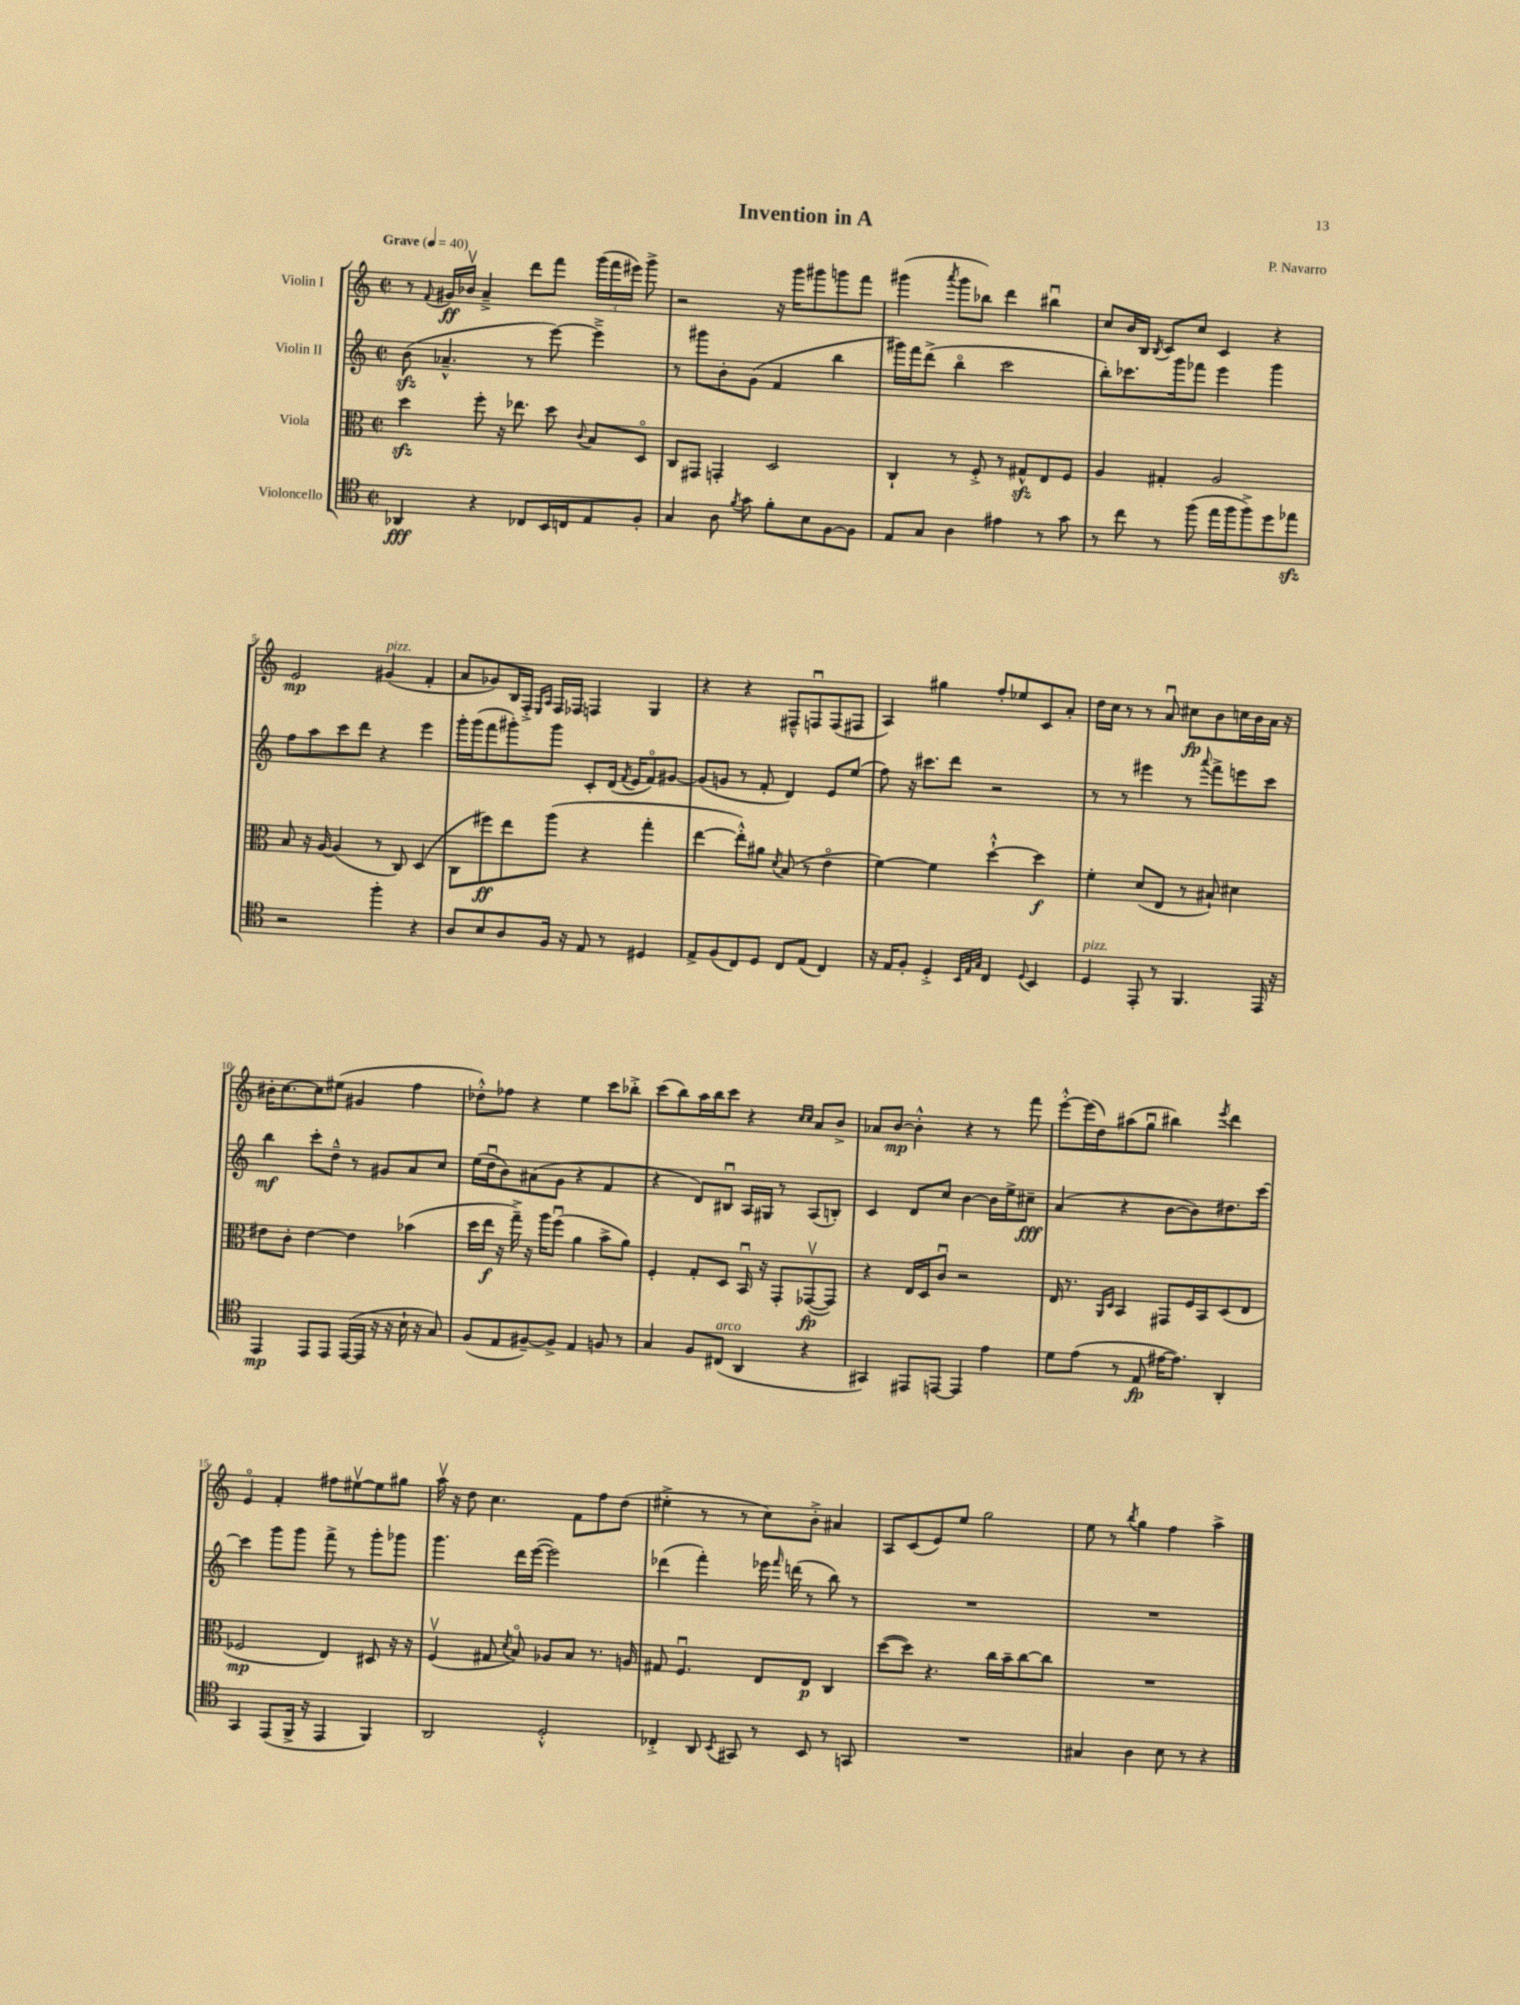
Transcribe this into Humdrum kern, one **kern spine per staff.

**kern	**dynam	**kern	**dynam	**kern	**dynam	**kern	**dynam
*part4	*part4	*part3	*part3	*part2	*part2	*part1	*part1
*staff4	*staff4	*staff3	*staff3	*staff2	*staff2	*staff1	*staff1
*I"Violoncello	*	*I"Viola	*	*I"Violin II	*	*I"Violin I	*
*clefC4	*	*clefC3	*	*clefG2	*	*clefG2	*
*k[]	*	*k[]	*	*k[]	*	*k[]	*
*M2/2	*	*M2/2	*	*M2/2	*	*M2/2	*
*met(c|)	*	*met(c|)	*	*met(c|)	*	*met(c|)	*
*MM40	*	*MM40	*	*MM40	*	*MM40	*
=1	=1	=1	=1	=1	=1	=1	=1
!	!	!	!	!	!	!LO:TX:a:B:t=Grave	!
4AA-X/	fff	4ddzz\	.	(8bzz\	.	8r	.
.	.	.	.	.	.	8qqf/	.
.	.	.	.	4.a-X~^^/	.	16g#X/LL	ff
.	.	.	.	.	.	16b-Xv/JJ	.
4r	.	8ff'\	.	.	.	4a~^/	.
.	.	16r	.	.	.	.	.
.	.	8.ee-X\	.	.	.	.	.
8C-X/L	.	.	.	8r	.	8ddd\L	.
16BB/L	.	8dd\	.	[8eee\)	.	8fff\J	.
16Cn/J	.	.	.	.	.	.	.
.	.	8qqc/	.	.	.	.	.
8E/	.	8B/L	.	4eee~^\]	.	(24ggg\LL	.
.	.	.	.	.	.	24fff\	.
.	.	.	.	.	.	24eee#X\JJ)	.
8F'/J	.	8D/J	.	.	.	8ggg^\	.
=2	=2	=2	=2	=2	=2	=2	=2
4G/	.	8C/L	.	8r	.	2r	.
.	.	8GG#X/J	.	8ggg#X\L	.	.	.
8A\	.	4GGn'/	.	8b'\	.	.	.
8qf/	.	.	.	.	.	.	.
8g\	.	.	.	(8g\J	.	.	.
8f'\L	.	2D/	.	4f/	.	16r	.
.	.	.	.	.	.	16ggg\KL	.
8B\	.	.	.	.	.	8ggg#X\	.
[8F\	.	.	.	4bb\	.	8gggn\	.
8F\J]	.	.	.	.	.	8fff\J	.
=3	=3	=3	=3	=3	=3	=3	=3
8E/L	.	4C`/	.	16ggg#X\LL)	.	(4ggg#X\	.
.	.	.	.	16fff\J	.	.	.
8G/J	.	.	.	(8ddd^\J	.	.	.
.	.	.	.	.	.	8qaaa/	.
4A\	.	8r	.	4bb\	.	8ggg#\L	.
.	.	8F'^/	.	.	.	8bb-X\J)	.
4e#X\	.	8r	.	2ccc\	.	4ddd\	.
.	.	8G#Xzz^^/L	.	.	.	.	.
8r	.	8E/	.	.	.	4bb#Xu\	.
8g\	.	8F/J	.	.	.	.	.
=4	=4	=4	=4	=4	=4	=4	=4
8r	.	4A/	.	8bb'\L)	.	8cc/L	.
8cc\	.	.	.	8.ccc-X\	.	16b/L	.
.	.	.	.	.	.	16B/JJ	.
.	.	.	.	.	.	8qB/	.
8r	.	4G#X'/	.	.	.	8c/L	.
.	.	.	.	16ggg\k	.	.	.
(8ff\	.	.	.	8fff-X\J	.	8cc/J	.
16ee\LL	.	2A/	.	4eee\	.	4c/	.
16ff\J	.	.	.	.	.	.	.
8ff^\)	.	.	.	.	.	.	.
8dd\	.	.	.	4ggg\	.	4r	.
8ee-Xzz\J	.	.	.	.	.	.	.
!!LO:LB:g=z
=5	=5	=5	=5	=5	=5	=5	=5
2r	.	8B/	.	8ff\L	.	2e/	mp
.	.	16r	.	8aa\	.	.	.
.	.	[16A/	.	.	.	.	.
.	.	(4A/]	.	8ccc\	.	.	.
.	.	.	.	8ddd\J	.	.	.
!	!	!	!	!	!	!LO:TX:a:i:t=pizz.	!
4ff'\	.	8r	.	4r	.	(4g#X/	.
.	.	8C/)	.	.	.	.	.
4r	.	(4D/	.	4eee\	.	4f'/	.
=6	=6	=6	=6	=6	=6	=6	=6
8A/L	.	8C\L	.	16ggg'\LL	.	8a/L	.
.	.	.	.	(16ggg\J	.	.	.
8B/	.	8ff#X\)	ff	8fff\	.	8g-X/)	.
8A/	.	8ee\	.	8ggg#X'\)	.	16B/L	.
.	.	.	.	.	.	16F'^/JJ	.
.	.	.	.	.	.	16qqE/LL	.
.	.	.	.	.	.	16qqA/JJ	.
16F/Jk	.	(8aa\J	.	8ggg#\J	.	16F/LL	.
16r	.	.	.	.	.	16F-X/JJ	.
8E/	.	4r	.	8c'/L	.	4Fn/	.
8r	.	.	.	(16d/Jk	.	.	.
.	.	.	.	8qf/	.	.	.
.	.	.	.	16e/KL	.	.	.
4D#X/	.	4gg'\	.	8f/)	.	4G/	.
.	.	.	.	[8g#X/J	.	.	.
=7	=7	=7	=7	=7	=7	=7	=7
8E^/L	.	[4ee\	.	(8g#/L]	.	4r	.
(8F/	.	.	.	8gn/J	.	.	.
8C/)	.	8ee'^^\L])	.	8r	.	4r	.
8D/J	.	8a#X\J	.	8f'/	.	.	.
.	.	8qd/	.	.	.	.	.
8C/L	.	(8B/	.	4d/)	.	8F#X~^^/L	.
(8E/J	.	8r	.	.	.	8Fnu/	.
4C/)	.	4e\	.	8e/L	.	(8F/	.
.	.	.	.	(8ee/J	.	8F#X/J	.
=8	=8	=8	=8	=8	=8	=8	=8
16r	.	[4f\)	.	8ff\)	.	4A/)	.
16E/KL	.	.	.	.	.	.	.
8F'/J	.	.	.	16r	.	.	.
.	.	.	.	8.ccc#X\L	.	.	.
4D'^/	.	4f\]	.	.	.	4gg#X\	.
.	.	.	.	8ddd\J	.	.	.
32qqBB/LLL	.	.	.	.	.	.	.
32qqE/	.	.	.	.	.	.	.
32qqG/JJJ	.	.	.	.	.	.	.
4C/	.	[4dd`^^\	.	2r	.	8ff'/L	.
.	.	.	.	.	.	8ee-X/	.
8qqD/	.	.	.	.	.	.	.
4BB/	.	4dd\]	f	.	.	8c/	.
.	.	.	.	.	.	8a'/J	.
=9	=9	=9	=9	=9	=9	=9	=9
!LO:TX:a:i:t=pizz.	!	!	!	!	!	!	!
4D/	.	4f'\	.	8r	.	16dd\LL	.
.	.	.	.	.	.	16cc\JJ	.
.	.	.	.	8r	.	8r	.
8EE'/	.	(8d/L	.	4eee#X\	.	8r	.
8r	.	8E/J	.	.	.	8au/	.
4.FF/	.	8r	.	8r	.	8cc#X\L	fp
.	.	.	.	8qqaaa/	.	.	.
.	.	8B#X`/)	.	8fff^\L	.	8b\	.
.	.	4d#X\	.	8eeen\	.	16ccn\L	.
.	.	.	.	.	.	16b\	.
16EE/	.	.	.	8ccc\J	.	16a\JJ	.
16r	.	.	.	.	.	16r	.
!!LO:LB:g=z
=10	=10	=10	=10	=10	=10	=10	=10
4EE/	mp	8e#X\L	.	4bb\	mf	16b#X'\KL	.
.	.	.	.	.	.	[8.cc\	.
.	.	8c'\J	.	.	.	.	.
8EE/L	.	[4e#\	.	8ccc'\L	.	8cc\]	.
8EE/J	.	.	.	8dd~^^\J	.	(8ee#X\J	.
([16EE/LL	.	4e#\]	.	8r	.	4g#X/	.
16EE/JJ]	.	.	.	.	.	.	.
16r	.	.	.	8g#X/L	.	.	.
16r	.	.	.	.	.	.	.
16B`\	.	(4b-X\	.	8a/	.	4ff\	.
16r	.	.	.	.	.	.	.
8G/)	.	.	.	8cc/J	.	.	.
=11	=11	=11	=11	=11	=11	=11	=11
(8F/L	.	16dd\LL	.	(16ee\LL	.	8dd-X'^^\L)	.
.	.	16ee\JJ	f	16ddu\J	.	.	.
8E/	.	16r	.	8b\)	.	8ff-X\J	.
.	.	16gg~^\)	.	.	.	.	.
[8F#X~/)	.	16r	.	(8a#X\	.	4r	.
.	.	16aa\KL	.	.	.	.	.
8F#^/J]	.	(8ffu\J	.	8g\J	.	.	.
4E/	.	4a\	.	4r	.	4ee\	.
8Fn/	.	8b^\L	.	4f/	.	8ccc\L	.
8r	.	8a\J)	.	.	.	8bb-X'^\J	.
=12	=12	=12	=12	=12	=12	=12	=12
4G/	.	4F'/	.	4r	.	(8ccc\L	.
.	.	.	.	.	.	8bb\)	.
8F/L	.	8G'/L	.	8d/L)	.	16aa\L	.
.	.	.	.	.	.	16bb\J	.
!LO:TX:a:i:t=arco	!	!	!	!	!	!	!
(8C#X/J	.	8D/J	.	8B#Xu/J	.	8ccc\J	.
4AA/	.	16BBu/	.	16A/LL	.	4r	.
.	.	16r	.	16G#X/JJ	.	.	.
.	.	8GG'/L	.	8r	.	.	.
.	.	.	.	.	.	16qqcc/LL	.
.	.	.	.	.	.	16qqcc/JJ	.
4r	.	([8GG-Xv/	fp	(8A/L	.	8a/L	.
.	.	8GG-/J])	.	8Bn'/J)	.	8b^/J	.
=13	=13	=13	=13	=13	=13	=13	=13
4GG#X/)	.	4r	.	4c/	.	8a-X/L	.
.	.	.	.	.	.	[8b/J	mp
8EE#X/L	.	16E/LL	.	8d/L	.	4b'^^\]	.
.	.	16D/J	.	.	.	.	.
[8EEn/J	.	8cu/J	.	8cc/J	.	.	.
4EE/]	.	2r	.	[4b\	.	4r	.
4e\	.	.	.	16b\LL]	.	8r	.
.	.	.	.	16ee^\J	.	.	.
.	.	.	.	8cc#X~\J	fff	8fff\	.
=14	=14	=14	=14	=14	=14	=14	=14
8d\L	.	16E/	.	(4a/	.	[8eee'^^\L	.
.	.	8.r	.	.	.	.	.
(8e\J	.	.	.	.	.	(16eee\L]	.
.	.	.	.	.	.	16dd\J)	.
.	.	16qqAA/LL	.	.	.	.	.
.	.	16qqD/JJ	.	.	.	.	.
8r	.	4BB/	.	4r	.	(8aa#X\	.
8E/	fp	.	.	.	.	8ggu\J	.
[16e#X\KL	.	8GG#X/L	.	[8b\L	.	4bb#X\)	.
8.e#\J])	.	.	.	.	.	.	.
.	.	16F/L	.	8b\])	.	.	.
.	.	16BB/J	.	.	.	.	.
.	.	.	.	.	.	8qeee/	.
4AA'/	.	(8D/	.	8.dd#X\	.	4ddd\	.
.	.	8E/J	.	.	.	.	.
.	.	.	.	[16ccc\Jk	.	.	.
!!LO:LB:g=z
=15	=15	=15	=15	=15	=15	=15	=15
4GG/	.	2F-X/	mp	4ccc\]	.	4e/	.
(8EE/L	.	.	.	8ggg\L	.	4f'/	.
16FF^/Jk	.	.	.	8ggg\J	.	.	.
16r	.	.	.	.	.	.	.
4EE/	.	4E/)	.	8fff^\	.	8ff#X\L	.
.	.	.	.	8r	.	[8ee#Xv\	.
4FF/)	.	8D#X/	.	8ggg'\L	.	8ee#\]	.
.	.	16r	.	8ggg-X\J	.	8gg#X\J	.
.	.	16r	.	.	.	.	.
=16	=16	=16	=16	=16	=16	=16	=16
2AA/	.	(4Fv/	.	4.ggg\	.	16aav\	.
.	.	.	.	.	.	16r	.
.	.	.	.	.	.	8dd\	.
.	.	8G#X/	.	.	.	4.cc\	.
.	.	8qd/	.	.	.	.	.
.	.	8B/)	.	16ddd\LL	.	.	.
.	.	.	.	([16eee\JJ	.	.	.
2D'^^/	.	8A-X/L	.	2eee\])	.	.	.
.	.	8B/J	.	.	.	8f\L	.
.	.	8.r	.	.	.	8ff\	.
.	.	.	.	.	.	(8dd\J	.
.	.	16An/	.	.	.	.	.
=17	=17	=17	=17	=17	=17	=17	=17
4C-X'^/	.	8G#X/	.	(4ddd-X\	.	4ee#X'^\	.
.	.	4.Fu/	.	.	.	.	.
8AA/	.	.	.	4fff'\)	.	8r	.
8qBB/	.	.	.	.	.	.	.
8GG#X/	.	.	.	.	.	8r	.
8r	.	8E/L	.	16eee-X\	.	8cc\L)	.
.	.	.	.	16qqfff/	.	.	.
.	.	.	.	(16dddn\	.	.	.
8BB/	.	8E/J	p	8r	.	8b'^\J	.
8r	.	4C/	.	8bb\)	.	4a#X/	.
8GGn/	.	.	.	8r	.	.	.
=18	=18	=18	=18	=18	=18	=18	=18
1r	.	([8dd\L	.	1r	.	8A/L	.
.	.	8dd\J])	.	.	.	(8c/	.
.	.	4.r	.	.	.	8e/)	.
.	.	.	.	.	.	8ee/J	.
.	.	.	.	.	.	2gg\	.
.	.	16cc\LL	.	.	.	.	.
.	.	16b~\J	.	.	.	.	.
.	.	[8cc\	.	.	.	.	.
.	.	8cc\J]	.	.	.	.	.
=19	=19	=19	=19	=19	=19	=19	=19
4G#X/	.	1r	.	1r	.	8ee\	.
.	.	.	.	.	.	8r	.
.	.	.	.	.	.	8qbb/	.
4A\	.	.	.	.	.	4gg\	.
8B\	.	.	.	.	.	4ff\	.
8r	.	.	.	.	.	.	.
4r	.	.	.	.	.	4aa^\	.
==	==	==	==	==	==	==	==
*-	*-	*-	*-	*-	*-	*-	*-
